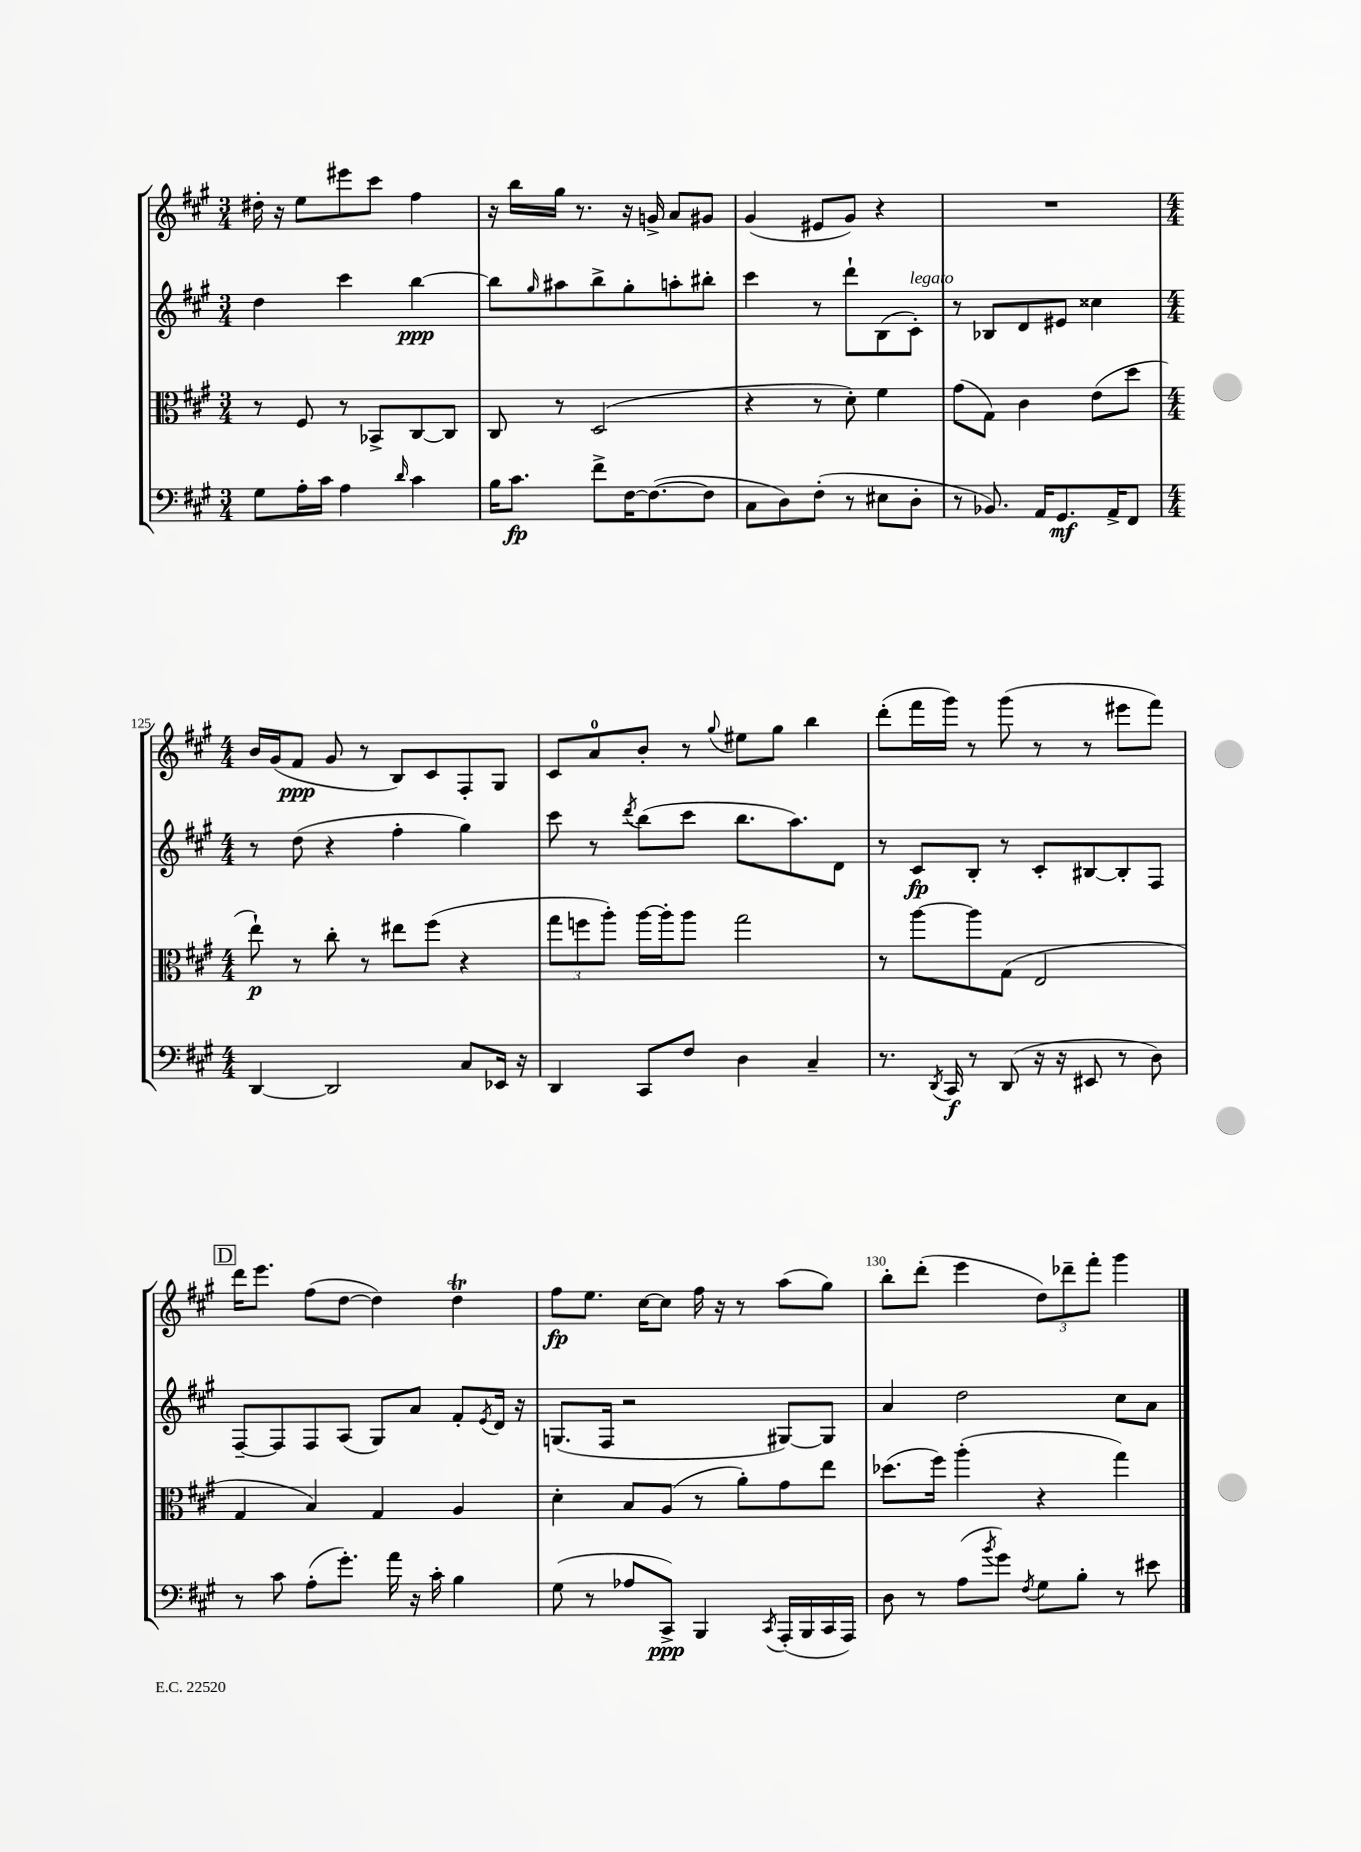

**kern	**kern	**kern	**kern
*staff4	*staff3	*staff2	*staff1
*clefF4	*clefC3	*clefG2	*clefG2
*k[f#c#g#]	*k[f#c#g#]	*k[f#c#g#]	*k[f#c#g#]
*M3/4	*M3/4	*M3/4	*M3/4
8G#\L	8r	4dd\	16dd#'\
.	.	.	16r
16A'\L	8F#/	.	8ee\L
16c#\JJ	.	.	.
4A\	8r	4ccc#\	8eee#\
.	8BB-^/L	.	8ccc#\J
16qqd/	.	.	.
4c#\	[8C#/	[4bb\	4ff#\
.	8C#/]J	.	.
=	=	=	=
16B\LK	8C#/	8bb\]L	16r
8.c#\J	.	.	16bb\LL
.	.	16qqgg#/	.
.	8r	8aa#\	16gg#\JJ
.	.	.	8.r
8f#^\L	(2D/	8bb^\	.
[16F#\K	.	8gg#'\	16r
(8.F#\_	.	.	16g^/
.	.	8aa'\	8a/L
8F#\]J	.	8bb#'\J	8g#/J
=	=	=	=
8C#\L	4r	4ccc#\	(4g#/
8D\)	.	.	.
(8F#'\J	8r	8r	8e#/L
8r	8d'\)	8ddd`\L	8g#/J)
8E#\L	4f#\	(8B\	4r
8D'\J	.	8c#'\J)	.
=	=	=	=
8r	(8g#\L	8r	2.r
8.BB-/)	8G#\J)	8B-/L	.
.	4c#\	8d/	.
16AA/LK	.	.	.
8.GG#/	.	8e#/J	.
.	(8e\L	4cc##\	.
16AA^/K	.	.	.
8FF#/J	8dd\J	.	.
=	=	=	=
*M4/4	*M4/4	*M4/4	*M4/4
[4DD/	8ee`\)	8r	16b/LL
.	.	.	(16g#/J
.	8r	(8dd\	8f#/J
2DD/]	8cc#'\	4r	8g#/
.	8r	.	8r
.	8ee#\L	4ff#'\	8B/L)
.	(8ff#\J	.	8c#/
8C#/L	4r	4gg#\)	8F#'/
16EE-/Jk	.	.	8G#/J
16r	.	.	.
=	=	=	=
4DD/	12gg#\L	8ccc#\	8c#/L
.	12ff\	.	.
.	.	8r	8a/
.	12aa'\J)	.	.
.	.	8qddd/	.
8CC#/L	[16aa\LL	(8bb\L	8b'/J
.	16aa'\]J	.	.
8F#/J	8aa\J	8ccc#\J	8r
.	.	.	8qqgg#/
4D\	2gg#\	8.bb\L	8ee#\L
.	.	.	8gg#\J
.	.	8.aa\)	.
4C#~/	.	.	4bb\
.	.	8d\J	.
=	=	=	=
8.r	8r	8r	(8ddd'\L
.	[8aa\L	8c#/L	16fff#\L
8qDD/	.	.	.
16CC#/	.	.	16ggg#\JJ)
8r	8aa\]	8B'/J	8r
(8DD/	(8G#\J	8r	(8ggg#\
16r	2E/	8c#'/L	8r
16r	.	.	.
8EE#/	.	[8B#/	8r
8r	.	8B#'/]	8eee#\L
8D\)	.	8F#/J	8fff#\J)
=	=	=	=
8r	4G#/	[8F#~/L	16ddd\LK
.	.	.	8.eee\J
8c#\	.	8F#/]	.
(8A'\L	4B/)	8F#/	(8ff#\L
8.g#'\J)	.	(8A/J	[8dd\J
.	4G#/	8G#/L)	4dd\])
16a\	.	.	.
16r	.	8a/J	.
16c#'\	.	.	.
4B\	4A/	8f#'/L	4dd\
.	.	8qe/	.
.	.	16d/Jk	.
.	.	16r	.
=	=	=	=
(8G#\	4d'\	(8.G/L	8ff#\L
8r	.	.	8.ee\J
.	.	16F#/Jk	.
8A-/L	8B/L	2r	.
.	.	.	[16cc#\LK
8CC#^/J)	(8A/J	.	8cc#\]J
4BBB/	8r	.	16ff#\
.	.	.	16r
.	8a'\L)	.	8r
8qCC#/	.	.	.
(16AAA'/LL	8g#\	[8G#/L)	(8aa\L
16BBB/	.	.	.
16CC#/	8ee\J	8G#/]J	8gg#\J)
16AAA/JJ)	.	.	.
=	=	=	=
8D\	(8.dd-\L	4a/	8bb'\L
8r	.	.	(8ddd'\J
.	16ff#\Jk)	.	.
(8A\L	(4aa'\	2dd\	4eee\
8qb/	.	.	.
8g#\J)	.	.	.
8qF#/	.	.	.
8G#\L	4r	.	12dd\L)
.	.	.	12ddd-~\
8B'\J	.	.	.
.	.	.	12fff#'\J
8r	4gg#\)	8cc#\L	4ggg#\
8e#\	.	8a\J	.
==	==	==	==
*-	*-	*-	*-
